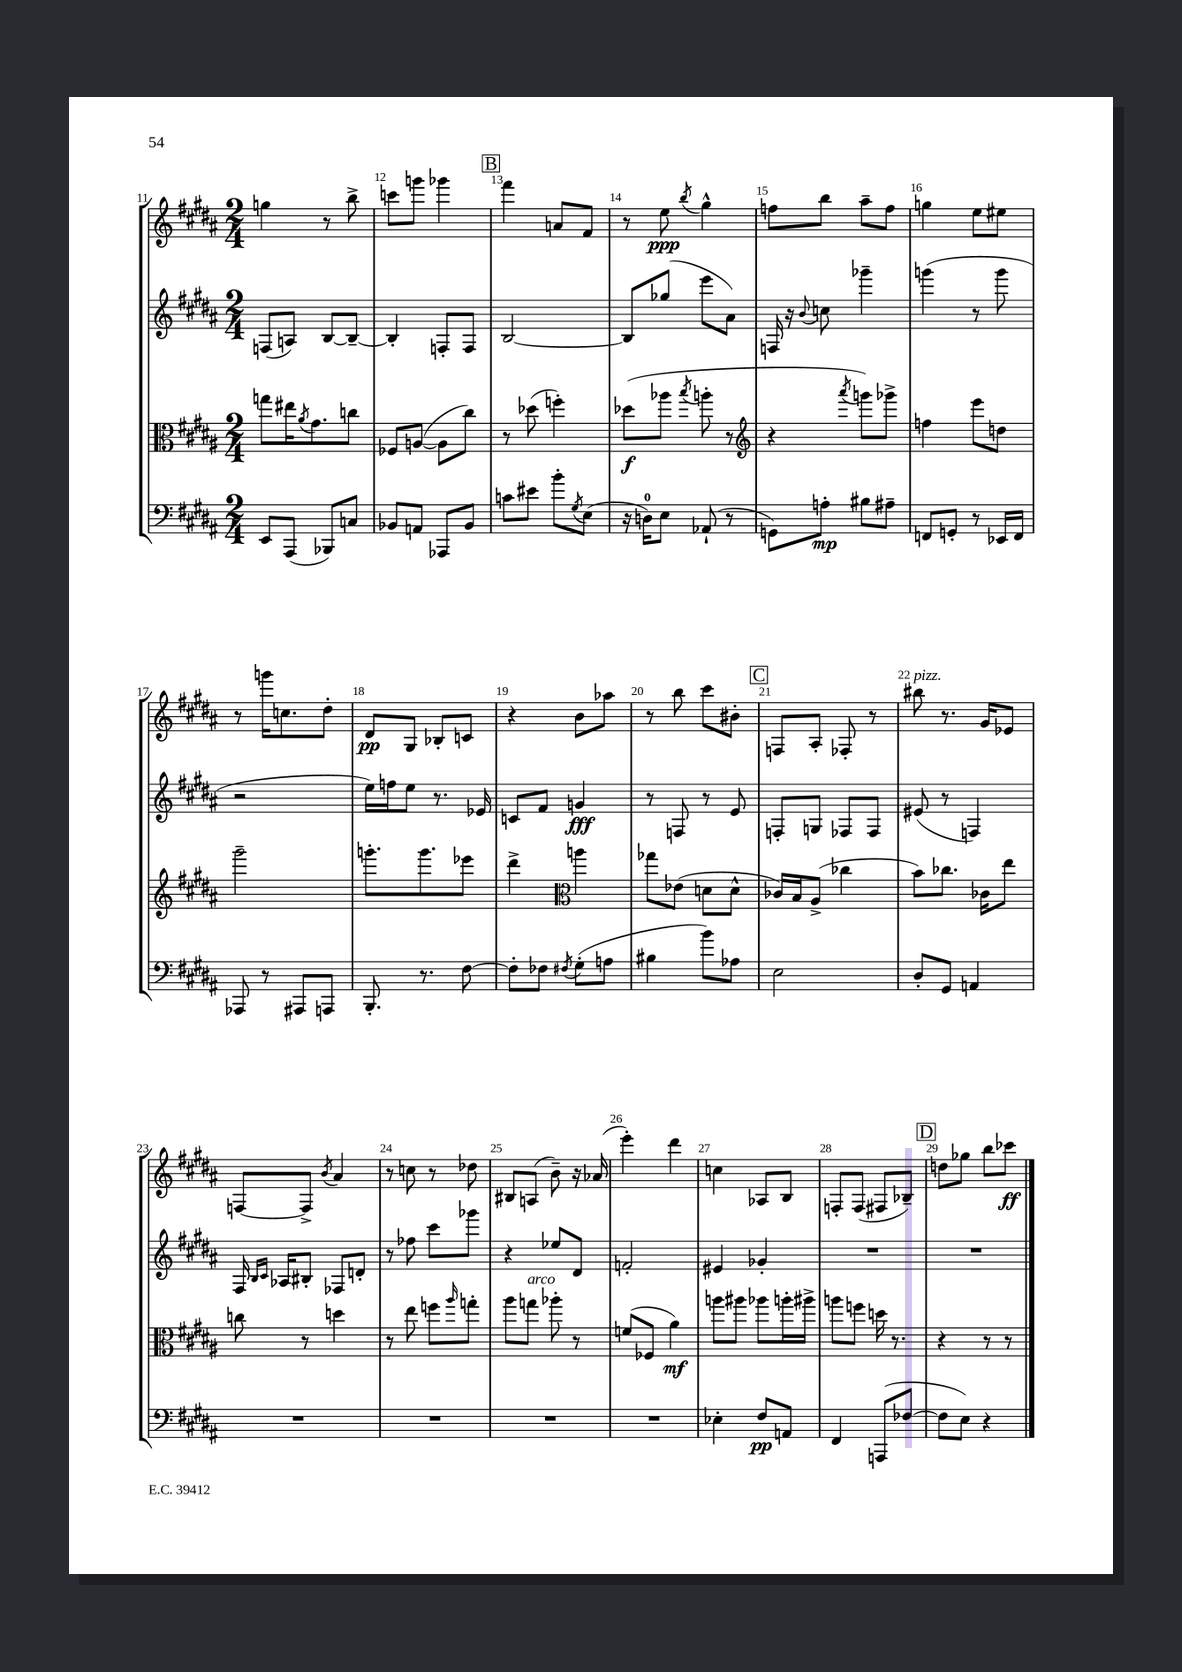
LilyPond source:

<<
\new StaffGroup <<
\new Staff = "s0" {
    \clef treble \key b \major \numericTimeSignature \time 2/4
    g''4 r8 b''8-> |
    c'''8 g'''8 ges'''4 |
    \mark \markup { \box "B" } fis'''4 a'8 fis'8 |
    r8 e''8\ppp \acciaccatura { b''8 } gis''4-^ |
    f''8 b''8 ais''8-- f''8 |
    g''4 e''8 eis''8 |
    r8 g'''16 c''8. dis''8-. |
    dis'8\pp gis8 bes8-. c'8 |
    r4 b'8 aes''8 |
    r8 b''8 cis'''8 bis'8-. |
    \mark \markup { \box "C" } f8 ais8-. fes8-. r8 |
    bis''8^\markup { \italic "pizz." } r8. gis'16 ees'8 |
    f8~ f8-> \acciaccatura { b'8 } ais'4 |
    r8 c''8 r8 des''8 |
    bis8 a8( b'8--) r16 aes'16( |
    e'''4-.) dis'''4 |
    c''4 aes8 b8 |
    f8-. f8( fis8 bes8--) |
    \mark \markup { \box "D" } d''8 ges''8 b''8 ces'''8\ff \bar "|." |
}
\new Staff = "s1" {
    \clef treble \key b \major \numericTimeSignature \time 2/4
    f8( a8) b8~ b8~-- |
    b4-. f8-. f8 |
    \mark \markup { \box "B" } b2~ |
    b8 ges''8( e'''8 ais'8) |
    f16 r16 \appoggiatura { b'8 } c''8 ges'''4-- |
    g'''4( r8 g'''8 |
    r2 |
    e''16) f''16 e''8 r8. ees'16 |
    c'8 fis'8 g'4\fff |
    r8 f8 r8 e'8 |
    \mark \markup { \box "C" } f8-. g8 fes8 fes8 |
    eis'8( r8 f4) |
    fis16 \grace { b16 cis'16 } aes16 bis8-. fes8 d'8-. |
    r8 fes''8 cis'''8 ges'''8 |
    r4 ees''8 dis'8 |
    f'2-. |
    eis'4 ges'4-. |
    R2 |
    \mark \markup { \box "D" } R2 \bar "|." |
}
\new Staff = "s2" {
    \clef alto \key b \major \numericTimeSignature \time 2/4
    g''8 eis''16 \acciaccatura { ais'8 } gis'8. c''8 |
    fes8 a8~( a8 cis''8) |
    \mark \markup { \box "B" } r8 des''8( f''4-.) |
    des''8\f( aes''8 \acciaccatura { b''8 } a''8-. r8 |
    \clef treble r4 \acciaccatura { ais'''8 } g'''8) ges'''8-> |
    f''4 e'''8 d''8 |
    gis'''2-- |
    g'''8.-. g'''8. ees'''8 |
    dis'''4-> \clef alto a''4 |
    ges''8 ees'8( d'8 d'8-^ |
    \mark \markup { \box "C" } ces'16) b16 ais8->( ces''4 |
    b'8) ces''8. ces'16 e''8 |
    c''8 r8 d''4 |
    r8 e''8 f''8 \grace { ais''16 } g''8-. |
    ais''8 g''8^\markup { \italic "arco" } aes''8-. r8 |
    f'8( fes8 ais'4\mf) |
    a''8 ais''8 aes''8 a''16-. ais''16-> |
    a''8 f''8 d''16 r8. |
    \mark \markup { \box "D" } r4 r8 r8 \bar "|." |
}
\new Staff = "s3" {
    \clef bass \key b \major \numericTimeSignature \time 2/4
    e,8 ais,,8( bes,,8) c8 |
    bes,8 a,8 aes,,8 bes,8 |
    \mark \markup { \box "B" } c'8 eis'8 b'8-. \acciaccatura { gis8 } e8( |
    r16 d16-0) e8 aes,8-!( r8 |
    g,8) a8-.\mp bis8 ais8-- |
    f,8 g,8-. r8 ees,16 f,16 |
    aes,,8 r8 ais,,8 a,,8 |
    b,,8.-. r8. fis8~ |
    fis8-. fes8 \acciaccatura { fis8 } gis8-.( a8 |
    bis4 b'8) aes8 |
    \mark \markup { \box "C" } e2 |
    dis8-. gis,8 a,4 |
    R2 |
    R2 |
    R2 |
    R2 |
    ees4-. fis8\pp a,8 |
    fis,4 a,,8( fes8~ |
    \mark \markup { \box "D" } fes8 e8) r4 \bar "|." |
}
>>
>>
\layout { \context { \Score currentBarNumber = #11 \override BarNumber.break-visibility = ##(#f #t #t) barNumberVisibility = #all-bar-numbers-visible } }
